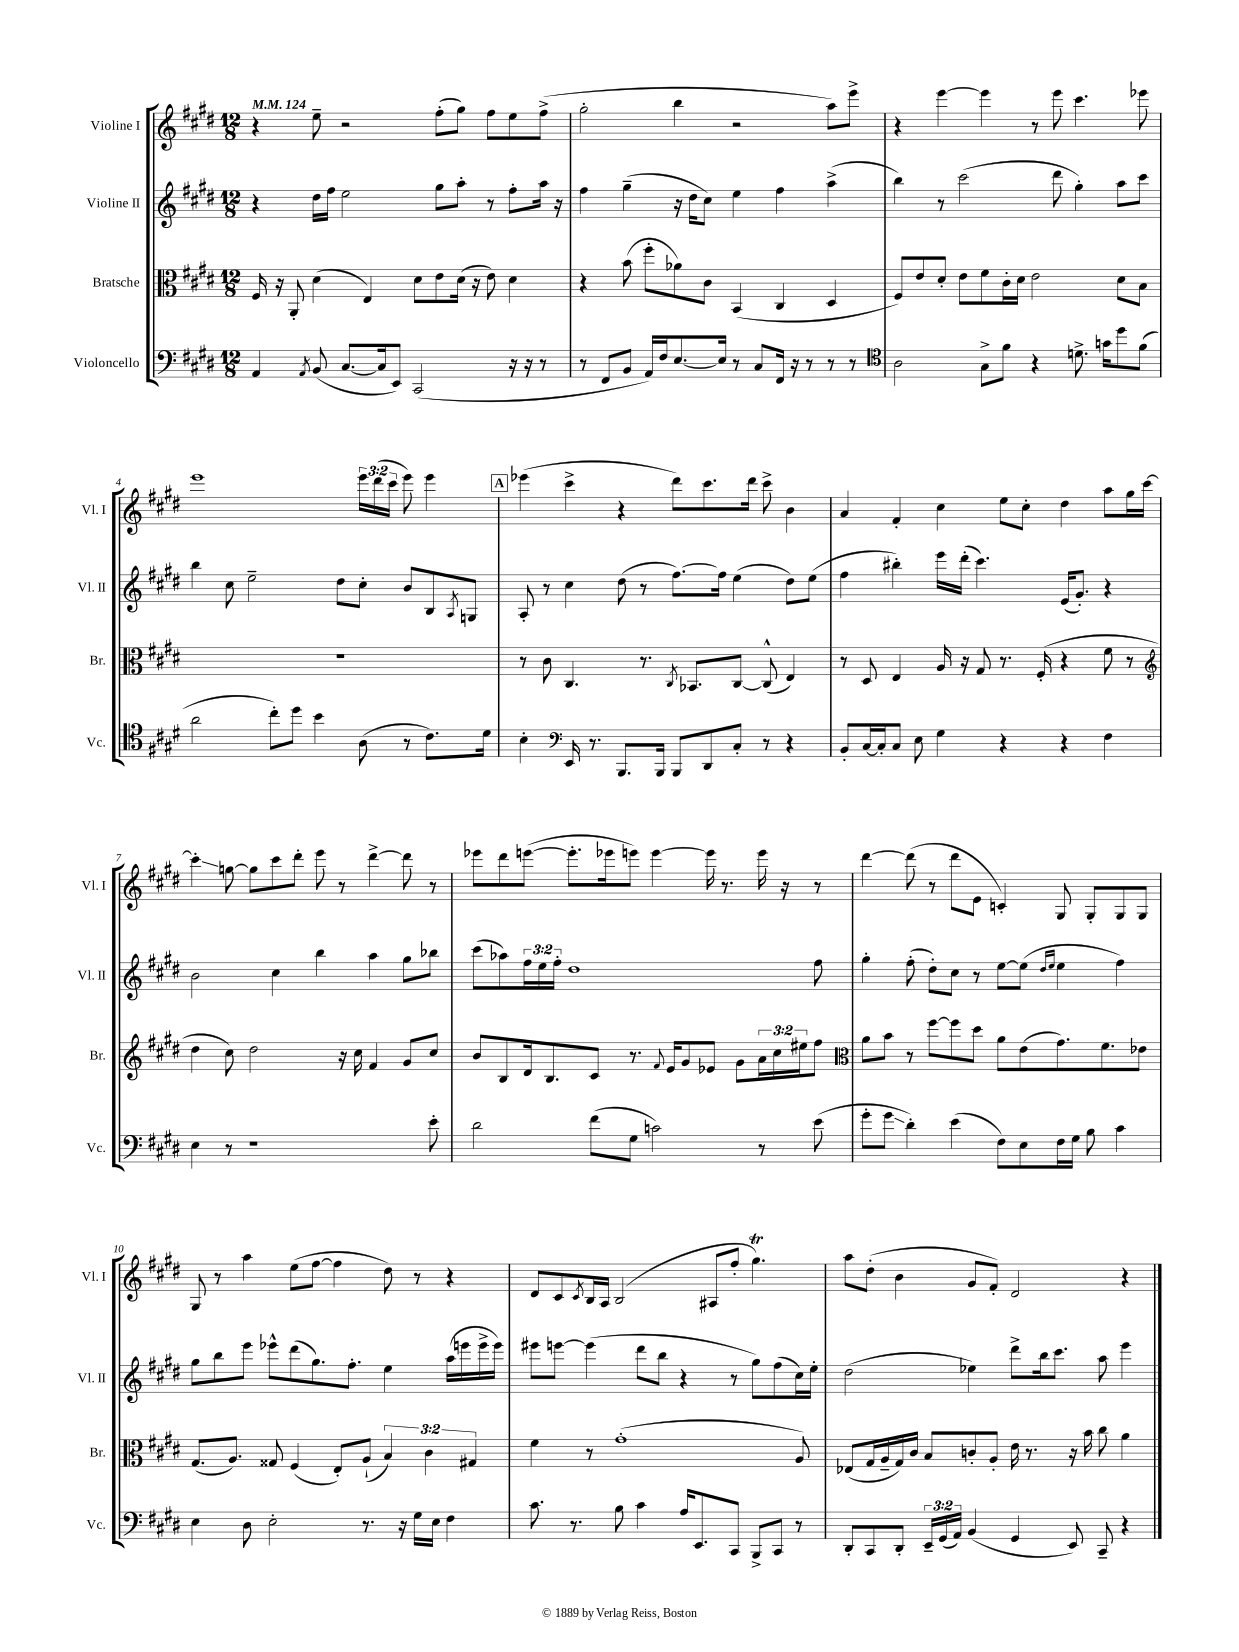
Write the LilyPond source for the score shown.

<<
\new StaffGroup <<
\new Staff = "s0" \with { instrumentName = "Violine I" shortInstrumentName = "Vl. I" } {
    \clef treble \key e \major \numericTimeSignature \time 12/8 \override Staff.TupletNumber.text = #tuplet-number::calc-fraction-text \tempo 4 = 124
    r4 e''8-- r2 fis''8-.( gis''8) fis''8 e''8 fis''8->( |
    gis''2-. b''4 r2 a''8) e'''8-> |
    r4 e'''4~ e'''4 r8 e'''8 cis'''4. ees'''8 |
    e'''1 \tuplet 3/2 { e'''16 dis'''16( cis'''16 } e'''8) e'''4 |
    \mark \markup { \box "A" } ees'''4( cis'''4-> r4 dis'''8) cis'''8. dis'''16 cis'''8-> b'4 |
    a'4 fis'4-. cis''4 e''8 cis''8-. dis''4 a''8 gis''16 cis'''16~ |
    cis'''4-.\glissando g''8~ g''8 cis'''8 dis'''8-. e'''8 r8 dis'''4~-> dis'''8 r8 |
    ees'''8 dis'''8 e'''8~( e'''8.-. ees'''16 e'''8) e'''4~ e'''16 r8. e'''16 r16 r8 |
    dis'''4~ dis'''8( r8 dis'''8 e'8 c'4-.) gis8 gis8-. gis8 gis8 |
    gis8 r8 a''4 e''8( fis''8~ fis''4 dis''8) r8 r4 |
    dis'8 cis'8 \acciaccatura { cis'8 } b16 a16 b2( ais8 fis''8-. gis''4.\trill) |
    a''8 dis''8-.( b'4 gis'8 fis'8-.) dis'2 r4 \bar "|." |
}
\new Staff = "s1" \with { instrumentName = "Violine II" shortInstrumentName = "Vl. II" } {
    \clef treble \key e \major \numericTimeSignature \time 12/8 \override Staff.TupletNumber.text = #tuplet-number::calc-fraction-text
    r4 dis''16 fis''16 e''2 gis''8 a''8-. r8 fis''8-. a''16 r16 |
    fis''4 gis''4--( r16 dis''16 cis''8) e''4 fis''4 a''4->( |
    b''4) r8 cis'''2( dis'''8 gis''4-.) a''8 cis'''8 |
    b''4 cis''8 e''2-- dis''8 cis''8-. b'8 b8 \acciaccatura { a8 } g8 |
    \mark \markup { \box "A" } a8-. r8 cis''4 dis''8( r8 fis''8.~) fis''16 e''4( dis''8) e''8( |
    fis''4 bis''4-.) e'''16 dis'''16-.( cis'''4.) e'16( gis'8.-.) r4 |
    b'2 cis''4 b''4 a''4 gis''8 bes''8 |
    cis'''8( aes''8) \tuplet 3/2 { fis''16 e''16 fis''16-. } dis''1 fis''8 |
    gis''4-. fis''8-.( dis''8-.) cis''8 r8 e''8~ e''8( \grace { dis''16 e''16 } e''4 fis''4) |
    gis''8 b''8 e'''8 ees'''8-^ dis'''8( gis''8.) fis''8.-. e''4 a''16( e'''16 e'''16-> e'''16) |
    eis'''8 e'''8~ e'''4( dis'''8 b''8 r4 r8 gis''8) fis''8( cis''16) e''16-. |
    dis''2( ees''4) dis'''8-> b''16 cis'''8. a''8 e'''4 \bar "|." |
}
\new Staff = "s2" \with { instrumentName = "Bratsche" shortInstrumentName = "Br." } {
    \clef alto \key e \major \numericTimeSignature \time 12/8 \override Staff.TupletNumber.text = #tuplet-number::calc-fraction-text
    fis16 r16 a,8-. dis'4( e4) dis'8 e'8 dis'16( r16 e'8) dis'4 |
    r4 b'8( fis''8-. aes'8) cis'8 b,4( cis4 dis4 |
    fis8) e'8 dis'8-. e'8 fis'8 cis'16-. dis'16 e'2 dis'8 b8 |
    R1. |
    \mark \markup { \box "A" } r8 cis'8 cis4. r8. \acciaccatura { cis8 } bes,8. cis8~ cis8-^( e4) |
    r8 dis8 e4 a16 r16 gis8 r8. fis16-.( r4 fis'8 r8 |
    \clef treble dis''4 cis''8) dis''2 r16 cis''16 fis'4 gis'8 cis''8 |
    b'8 b8 dis'16 b8. cis'8 r8. \appoggiatura { fis'8 } e'16 gis'8 ees'8 gis'8 \tuplet 3/2 { a'16 cis''16 eis''16 } fis''8 |
    \clef alto a'8 b'8 r8 fis''8~ fis''8 dis''8 a'8 e'8( gis'8.) fis'8. ees'8 |
    gis8.( a8.) gisis8 fis4( e8-.) a8-!( \tuplet 3/2 { b4) cis'4 gis4 } |
    fis'4 r8 gis'1-.( a8) |
    ees8( gis16 a16-- gis16) cis'16 b8 c'8-. a8-. e'16 r8. r16 b'16 cis''8 a'4 \bar "|." |
}
\new Staff = "s3" \with { instrumentName = "Violoncello" shortInstrumentName = "Vc." } {
    \clef bass \key e \major \numericTimeSignature \time 12/8 \override Staff.TupletNumber.text = #tuplet-number::calc-fraction-text
    a,4 \acciaccatura { a,8 } b,8( cis8.~ cis16 e,8) cis,2( r16 r16 r8 |
    r8 fis,8 b,8 a,16) fis16 e8.~ e16 r8 cis8 fis,16 r16 r8 r8 r8 |
    \clef tenor a2 gis8-> fis'8 r4 d'8.-> g'16 dis''8 fis'8( |
    a'2 cis''8-.) dis''8 b'4 a8( r8 cis'8.) dis'16 |
    \mark \markup { \box "A" } b4-. \clef bass e,16 r8. b,,8. b,,16 b,,8 dis,8 cis8-. r8 r4 |
    b,8-. cis16~ cis16-. cis8 e8 gis4 r4 r4 fis4 |
    e4 r8 r1 e'8-. |
    dis'2 fis'8( gis8 c'2) r8 e'8( |
    gis'8-. gis'8\glissando dis'4-.) e'4( fis8) e8 fis16 gis16 b8 cis'4 |
    e4 dis8 e2-. r8. r16 gis16 e16 fis4 |
    cis'8. r8. b8 cis'4 a16 e,8. cis,8 b,,8-> cis,8 r8 |
    dis,8-. cis,8 dis,8-. \tuplet 3/2 { e,16-- gis,16( a,16) } b,4( gis,4 e,8) cis,8-- r4 \bar "|." |
}
>>
>>
